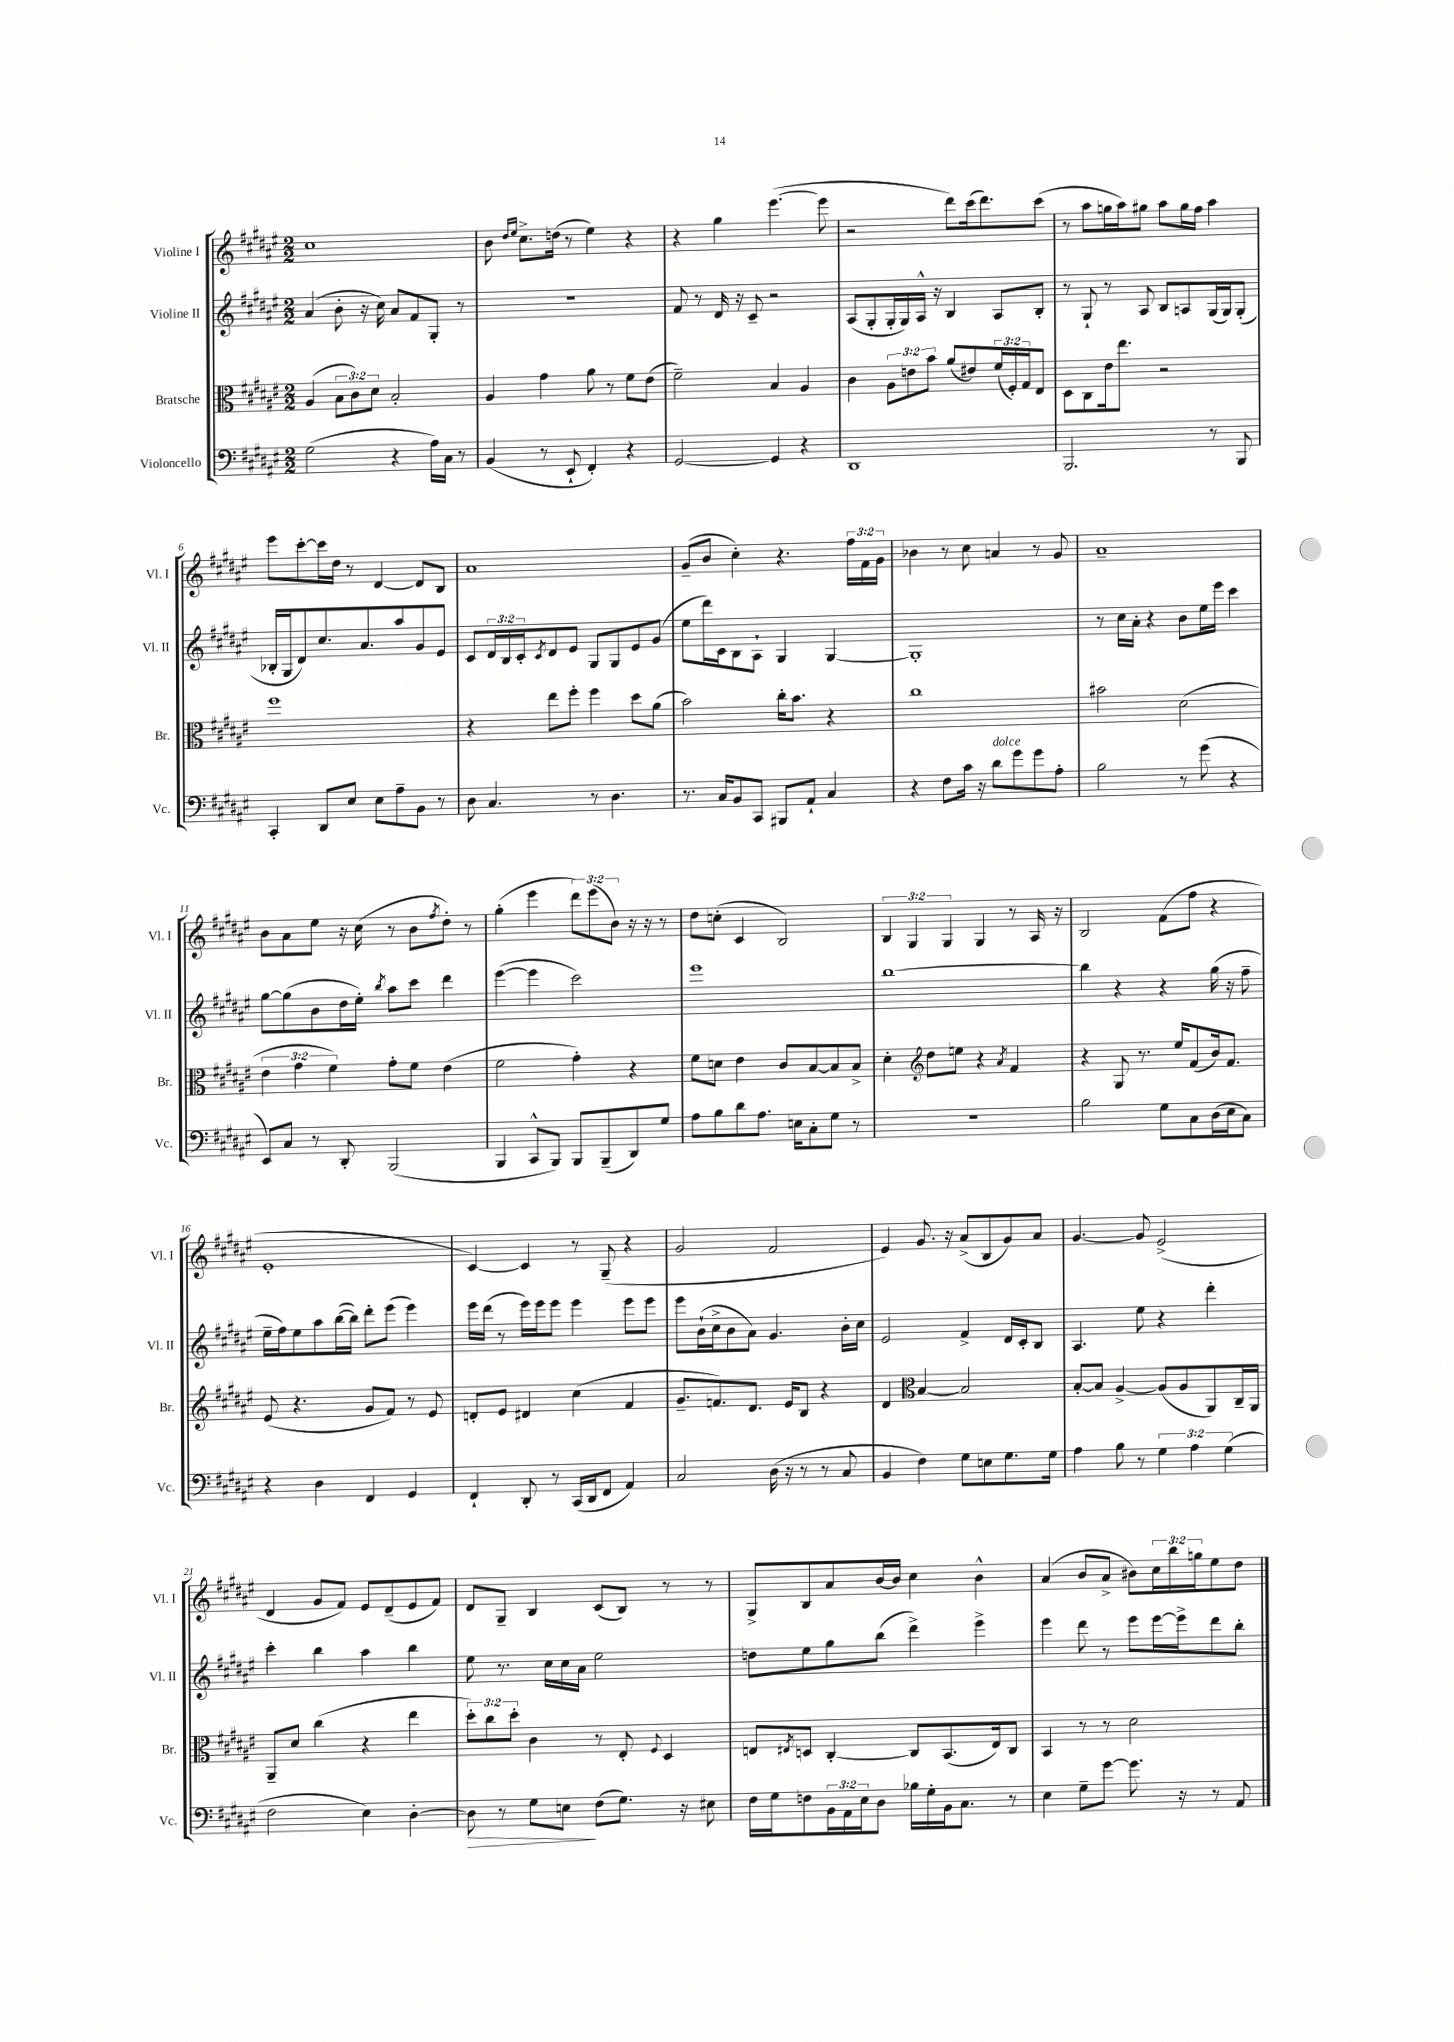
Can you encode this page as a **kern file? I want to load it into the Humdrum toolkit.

**kern	**dynam	**kern	**kern	**kern
*part4	*part4	*part3	*part2	*part1
*staff4	*staff4	*staff3	*staff2	*staff1
*I"Violoncello	*	*I"Bratsche	*I"Violine II	*I"Violine I
*I'Vc.	*	*I'Br.	*I'Vl. II	*I'Vl. I
*clefF4	*	*clefC3	*clefG2	*clefG2
*k[f#c#g#d#a#e#]	*	*k[f#c#g#d#a#e#]	*k[f#c#g#d#a#e#]	*k[f#c#g#d#a#e#]
*M2/2	*	*M2/2	*M2/2	*M2/2
=1	=1	=1	=1	=1
(2G#\	.	(4A#/	(4a#/	1cc#
.	.	12B\L	8b'\	.
.	.	12c#\)	.	.
.	.	.	16r	.
.	.	12d#\J	.	.
.	.	.	16cc#\)	.
4r	.	2B'/	8a#/L	.
.	.	.	8f#/	.
16A#\LL)	.	.	8G#'/J	.
16C#\JJ	.	.	.	.
8r	.	.	8r	.
=2	=2	=2	=2	=2
(4BB/	.	4A#/	1r	8b\
.	.	.	.	16qqdd#/LL
.	.	.	.	16qqee#/JJ
.	.	.	.	8.cc#^\L
8r	.	4g#\	.	.
.	.	.	.	(16ddn\Jk
8EE#`/	.	.	.	8r
4FF#'/)	.	8a#\	.	4ee#\)
.	.	8r	.	.
4r	.	8f#\L	.	4r
.	.	(8e#\J	.	.
=3	=3	=3	=3	=3
[2GG#/	.	2f#~\)	8f#/	4r
.	.	.	8r	.
.	.	.	16d#/	4gg#\
.	.	.	16r	.
.	.	.	8c#~/	.
4GG#/]	.	4B/	2r	([4.eee#\
4r	.	4A#/	.	.
.	.	.	.	8eee#\]
=4	=4	=4	=4	=4
1DD#	.	4c#\	(8A#/L	2r
.	.	.	8G#'/	.
.	.	12A#\L	16G#'/L	.
.	.	.	16G#/)	.
.	.	12en\	.	.
.	.	.	16A#^^/JJ	.
.	.	12b\J	.	.
.	.	.	16r	.
.	.	(8a#/L	4B/	8ddd#\L)
.	.	8e#X/)	.	(16ccc#\k
.	.	.	.	8.ddd#\)
.	.	(24f#/L	8A#/L	.
.	.	24F#'/)	.	.
.	.	24G#/J	.	.
.	.	8E#/J	8B'/J	(8ccc#\J
=5	=5	=5	=5	=5
2.BBB/	.	8D#\L	8r	8r
.	.	8C#\	8G#`/	8aa#\L
.	.	16e#\k	8r	16ggn\L
.	.	8.ee#\J	.	16aa#\J)
.	.	.	8A#/	8gg#X\J
.	.	2r	8B/L	8aa#\L
.	.	.	8An/	16gg#\L
.	.	.	.	16ff#\JJ
8r	.	.	(16G#/L	4aa#\
.	.	.	16G#/J)	.
8BBB/	.	.	(8G#'/J	.
!!LO:LB:g=z
=6	=6	=6	=6	=6
4CC#'/	.	1ff#	16B-X'/LL	8eee#\L
.	.	.	16G#/J	.
.	.	.	8d#/)	[8ccc#'\
8DD#/L	.	.	8.cc#/	16ccc#\L]
.	.	.	.	16dd#\JJ
8E#/J	.	.	.	8r
.	.	.	8.a#/	.
8E#\L	.	.	.	[4d#/
8A#~\	.	.	8aa#/	.
8BB\J	.	.	8g#/	8d#/L]
8r	.	.	8e#/J	8B/J
=7	=7	=7	=7	=7
8D#\	.	4r	8c#/L	1a#
4.C#/	.	.	24d#/L	.
.	.	.	24B/	.
.	.	.	24c#'/J	.
.	.	.	8qc#/	.
.	.	8ee#\L	8d#/	.
.	.	8ff#'\J	8e#/J	.
8r	.	4ff#\	8G#/L	.
4.D#\	.	.	8G#/	.
.	.	8dd#\L	8e#/	.
.	.	(8a#\J	(8g#/J	.
=8	=8	=8	=8	=8
8.r	.	2b\)	8ee#\L	(8g#~/L
.	.	.	16ddd#\L)	8b/J
16C#/KL	.	.	16c#\J	.
8BB/	.	.	8B\	4cc#'\)
8CC#/J	.	.	8A#`\J	.
8BBB#X/L	.	16cc#'\KL	4G#/	4.r
.	.	8.b\J	.	.
8AA#`/J	.	.	.	.
4C#/	.	4r	[4G#/	.
.	.	.	.	24ff#\LL
.	.	.	.	24f#\
.	.	.	.	24g#\JJ
=9	=9	=9	=9	=9
4r	.	1cc#	1G#']	4b-X\
8F#\L	.	.	.	8r
16c#\Jk	.	.	.	8cc#\
16r	.	.	.	.
!LO:TX:a:i:t=dolce	!	!	!	!
8d#\L	.	.	.	4an/
8g#\	.	.	.	.
8g#\	.	.	.	8r
8A#'\J	.	.	.	8g#/
=10	=10	=10	=10	=10
2B\	.	2b#X\	8r	1a#~
.	.	.	16cc#\LL	.
.	.	.	16a#'\JJ	.
.	.	.	4r	.
8r	.	(2d#\	8b\L	.
(8g#\	.	.	16ee#\L	.
.	.	.	16eee#\JJ	.
4r	.	.	4ccc#\	.
!!LO:LB:g=z
=11	=11	=11	=11	=11
8EE#/L)	.	6e#\	[8gg#\L	8b\L
8C#/J	.	.	(8gg#\]	8a#\
.	.	6g#\	.	.
8r	.	.	8b\	8ee#\J
.	.	6f#\)	.	.
8DD#'/	.	.	16dd#\L	16r
.	.	.	16ee#'\JJ)	(16cc#\
.	.	.	8qbb/	.
(2BBB/	.	8g#'\L	8aa#\L	8r
.	.	8f#\J	8ccc#\J	8b\L
.	.	.	.	8qff#/
.	.	(4e#\	4ddd#\	8dd#'\J)
.	.	.	.	8r
=12	=12	=12	=12	=12
4BBB/	.	2f#\	([4eee#\	(4gg#'\
8CC#^^/L	.	.	4eee#\]	4eee#\
8BBB/J)	.	.	.	.
8BBB/L	.	4g#'\)	2ccc#\)	12ddd#\L)
.	.	.	.	(12eee#\
(8BBB~/	.	.	.	.
.	.	.	.	12b\J)
8DD#/)	.	4r	.	16r
.	.	.	.	16r
8G#/J	.	.	.	8r
=13	=13	=13	=13	=13
8A#\L	.	8f#\L	1eee#	8dd#\L
8B\	.	8dn\J	.	(8ccn'\J
8d#\	.	4e#\	.	4c#/
8.A#\J	.	.	.	.
.	.	8c#/L	.	2B/)
16En\KL	.	.	.	.
8C#'\	.	[8B/	.	.
8G#\J	.	8B/]	.	.
8r	.	8B^/J	.	.
=14	=14	=14	=14	=14
1r	.	4d#'\	[1bb	6B/
.	.	.	.	6G#/
*	*	*clefG2	*	*
.	.	8dd#\L	.	.
.	.	.	.	6G#/
.	.	8een\J	.	.
.	.	4r	.	4G#/
.	.	8qa#/	.	.
.	.	4f#/	.	8r
.	.	.	.	16A#/
.	.	.	.	16r
=15	=15	=15	=15	=15
2B\	.	4r	4bb\]	2B/
.	.	8G#/	4r	.
.	.	8.r	.	.
8G#\L	.	.	4r	(8f#\L
.	.	16ee#/KL	.	.
8C#\	.	(8f#/	.	8ff#\J
(16D#\L	.	16b/k)	(16gg#\	4r
16E#\J	.	8.f#/J	16r	.
8C#\J)	.	.	8ff#~\	.
!!LO:LB:g=z
=16	=16	=16	=16	=16
4r	.	(8e#/	16ee#~\LL	1e#'
.	.	.	16ff#\J)	.
.	.	4.r	8ee#\	.
4D#\	.	.	8aa#\	.
.	.	.	([16bb\L	.
.	.	.	16bb\JJ])	.
4FF#/	.	8g#/L	8ddd#'\L	.
.	.	8f#/J)	(8eee#\J	.
4GG#/	.	8r	4eee#\)	.
.	.	8e#/	.	.
=17	=17	=17	=17	=17
4FF#`/	.	8dn'/L	16eee#\LL	[4c#/)
.	.	.	(16ddd#\JJ	.
.	.	8e#/J	8r	.
8DD#'/	.	4d#X/	16eee#\LL)	4c#/]
.	.	.	16eee#\J	.
8r	.	.	8eee#\J	.
(16CC#/LL	.	(4cc#\	4eee#\	8r
16DD#/J	.	.	.	.
8FF#/J	.	.	.	(8G#~/
4AA#/)	.	4f#/	8eee#\L	4r
.	.	.	8eee#\J	.
=18	=18	=18	=18	=18
2C#/	.	8.g#~/L	8eee#\L	2g#/
.	.	.	(16b`\L	.
.	.	8.fn/)	16cc#^\J	.
.	.	.	8b\	.
.	.	8.d#/J	8a#\J)	.
(16D#\	.	.	4.g#/	2f#/
16r	.	16e#/KL	.	.
8r	.	8B/J	.	.
8r	.	4r	.	.
8C#/	.	.	16b'\LL	.
.	.	.	16cc#\JJ	.
=19	=19	=19	=19	=19
4BB/	.	4d#/	2e#/	4e#/)
*	*	*clefC3	*	*
4F#\)	.	[4B/	.	8.g#/
.	.	.	.	16r
8G#\L	.	2B/]	4f#^/	(8a#^/L
8En\	.	.	.	8B/
8.G#\	.	.	16d#/LL	8g#/)
.	.	.	16c#'/J	.
.	.	.	8B/J	8a#/J
16G#\Jk	.	.	.	.
=20	=20	=20	=20	=20
4A#\	.	[8B'/L	4.A#/	[4.g#/
.	.	8B/J]	.	.
8B\	.	[4A#^/	.	.
8r	.	.	8ee#\	8g#/]
6G#\	.	(8A#/L]	4r	(2e#^/
.	.	8A#/	.	.
6A#\	.	.	.	.
.	.	8AA#/)	4ddd#'\	.
(6G#\	.	.	.	.
.	.	16C#~/L	.	.
.	.	16AA#/JJ	.	.
!!LO:LB:g=z
=21	=21	=21	=21	=21
2F#\	.	8AA#~/L	4ccc#'\	4d#/
.	.	8d#/J	.	.
.	.	(4cc#\	4bb\	8g#/L
.	.	.	.	8f#/J)
4E#\)	.	4r	4aa#\	8e#/L
.	.	.	.	(8d#~/
[4D#'\	.	4ee#\	4bb\	8e#/
.	.	.	.	8f#/J)
=22	=22	=22	=22	=22
!	!LO:HP:b	!	!	!
8D#\]	>	12dd#'\L)	8ee#\	8d#/L
.	.	12cc#\	.	.
8r	.	.	8.r	8G#~/J
.	.	12dd#'\J	.	.
8G#\L	.	4c#\	.	4B/
.	.	.	16cc#\LL	.
8En\J	.	.	16cc#\	.
.	.	.	16a#\JJ	.
(8F#\L	]	8r	2ee#\	(8c#/L
8.G#\J)	.	8E#'/	.	8B/J)
.	.	8qqF#/	.	.
.	.	4D#/	.	8r
16r	.	.	.	.
8E#X\	.	.	.	8r
=23	=23	=23	=23	=23
16F#\LL	.	8En/L	8ddn\L	8G#^/L
16G#\J	.	.	.	.
.	.	8qE#X/	.	.
8Fn\	.	8Dn/J	8ee#\	8B/
24BB\L	.	[4C#'/	8gg#\	8a#/
24AA#\	.	.	.	.
24E#\J	.	.	.	.
8D#\J	.	.	(8bb\J	[16b/L
.	.	.	.	16b/JJ]
16B-X\LL	.	8C#/L]	4ddd#^\)	4cc#\
16G#'\	.	.	.	.
16BB\J	.	(8.BB/	.	.
8.C#\J	.	.	.	.
.	.	.	4eee#^\	4b^^\
.	.	16E#/k)	.	.
8r	.	8C#/J	.	.
=24	=24	=24	=24	=24
4E#\	.	4BB/	4eee#\	(4a#/
8G#~\L	.	8r	8ddd#\	8b/L
[8g#\J	.	8r	8r	8a#^/J
8.g#\]	.	2d#\	8eee#\L	8b#X\L)
.	.	.	[16eee#\L	24cc#\L
.	.	.	.	24bb\
16r	.	.	16eee#^\J]	.
.	.	.	.	24ggn\J
8r	.	.	8ddd#\	8ee#\
8AA#/	.	.	8bb'\J	8dd#\J
==	==	==	==	==
*-	*-	*-	*-	*-
